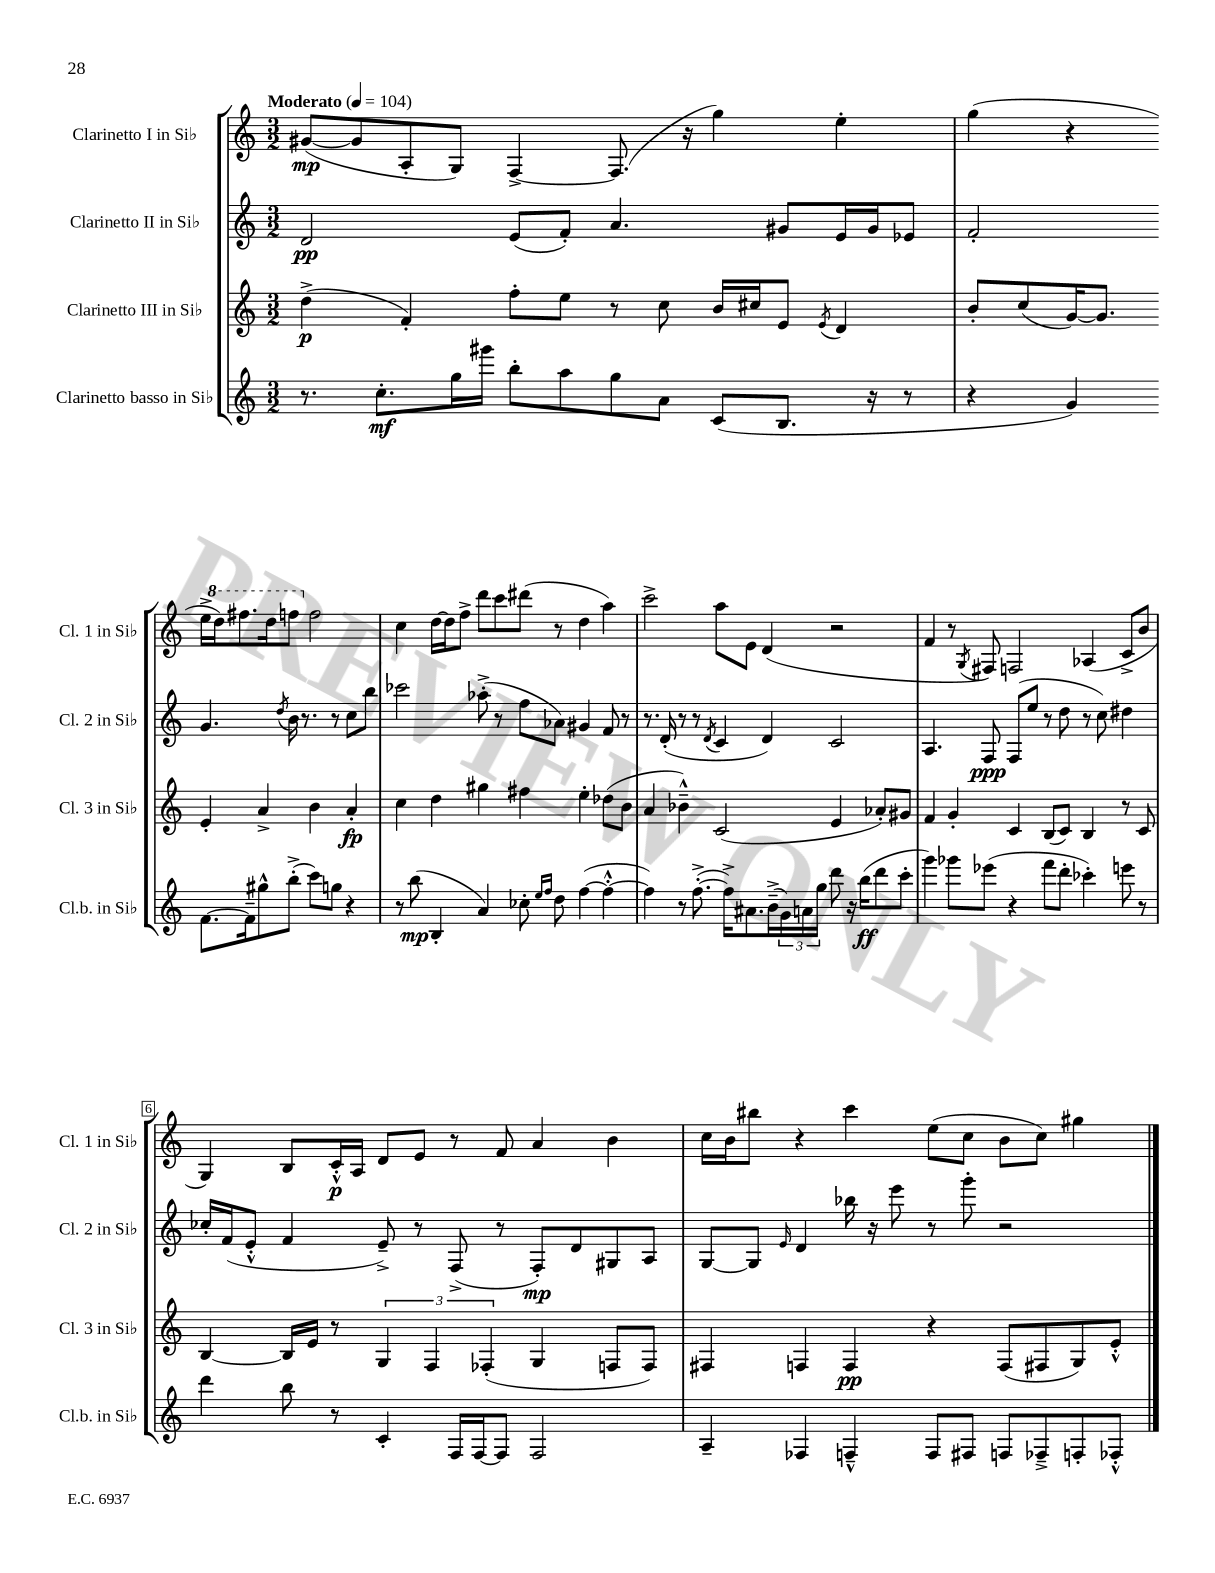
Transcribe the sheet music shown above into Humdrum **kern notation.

**kern	**kern	**kern	**kern
*staff4	*staff3	*staff2	*staff1
*clefG2	*clefG2	*clefG2	*clefG2
*k[]	*k[]	*k[]	*k[]
*M3/2	*M3/2	*M3/2	*M3/2
*MM104	*MM104	*MM104	*MM104
8.r	(4dd^	2d	([8g#
.	.	.	8g#]
8.cc'	.	.	.
.	4f')	.	8A'
16gg	.	.	8G)
16ggg#	.	.	.
8bb'	8ff'	(8e	[4F^
8aa	8ee	8f')	.
8gg	8r	4.a	(8.F]
8a	8cc	.	.
.	.	.	16r
(8c	16b	.	4gg)
.	16cc#	.	.
8.B	8e	8g#	.
.	8qe	.	.
.	4d	16e	4ee'
16r	.	16g#	.
8r	.	8e-	.
=	=	=	=
4r	8b'	2f'	(4gg
.	(8cc	.	.
4g)	[16g)	.	4r
.	8.g]	.	.
[8.f	4e'	4.g	16ee^
.	.	.	16ddd)
.	.	.	8.fff#
16f~]	.	.	.
8gg#^^	4a^	.	.
.	.	.	16ddd
.	.	8qdd	.
(8bb'^	.	16b	8fff
.	.	8.r	.
8ccc)	4b	.	2ff
8gg	.	8r	.
4r	4a'	8cc	.
.	.	8bb	.
=	=	=	=
8r	4cc	2ccc-	4cc
(8bb	.	.	.
4B'	4dd	.	[16dd
.	.	.	16dd]
.	.	.	8ff^
4a)	4gg#	(8aa-'^	8ddd
.	.	8r	8ccc
8cc-'	4ff#	8ff	(8ddd#
16qqee	.	.	.
16qqff	.	.	.
8dd	.	8a-)	8r
([4ff	4ee'	4g#	4dd
4ff'^^_	(8dd-	8f	4aa)
.	8b	8r	.
=	=	=	=
4ff])	4a	8.r	2ccc^
.	.	(16d'	.
8r	4b-~^^)	8r	.
([8.ff'^	.	8r	.
.	.	8qd	.
.	(2c	4c	8aa
16ff^])	.	.	.
8.a#	.	.	8e
.	.	4d)	(4d
(16b~^	.	.	.
24g)	.	.	.
24a	.	.	.
24gg	.	.	.
8ddd	4e	2c	2r
16r	.	.	.
(16bb	.	.	.
8ddd	8a-')	.	.
8ccc'	8g#	.	.
=	=	=	=
4ggg)	4f	4.A	4f
8ggg-	4g'	.	8r
.	.	.	8qG
(8eee-	.	8F	8F#)
4r	4c	(8F	2F
.	.	8ee	.
8fff	(8B	8r	.
8ddd'	8c)	8dd	.
4ccc-')	4B	8r	(4A-
.	.	8cc)	.
8eee	8r	4dd#	8c^
8r	8c	.	8b
=	=	=	=
4ddd	[4B	16cc-'	4G)
.	.	(16f	.
.	.	8e'^^	.
8bb	16B]	4f	8B
.	16e	.	.
8r	8r	.	16c'^^
.	.	.	16A
4c'	6G	8e~^)	8d
.	.	8r	8e
.	6F	.	.
16F	.	(8F^	8r
[16F	.	.	.
.	(6F-'	.	.
8F]	.	8r	8f
2F	4G	8F')	4a
.	.	8d	.
.	8F	8G#	4b
.	8F)	8A	.
=	=	=	=
4A~	4F#	[8G	16cc
.	.	.	16b
.	.	8G]	8bb#
.	.	16qqe	.
4F-	4F	4d	4r
4F~^^	4F	16bb-	4ccc
.	.	16r	.
.	.	8eee	.
8F	4r	8r	(8ee
8F#	.	8ggg'	8cc
8F	(8F	2r	8b
8F-~^	8F#	.	8cc)
8F'	8G)	.	4gg#
8F-'^^	8e'^^	.	.
==	==	==	==
*-	*-	*-	*-
